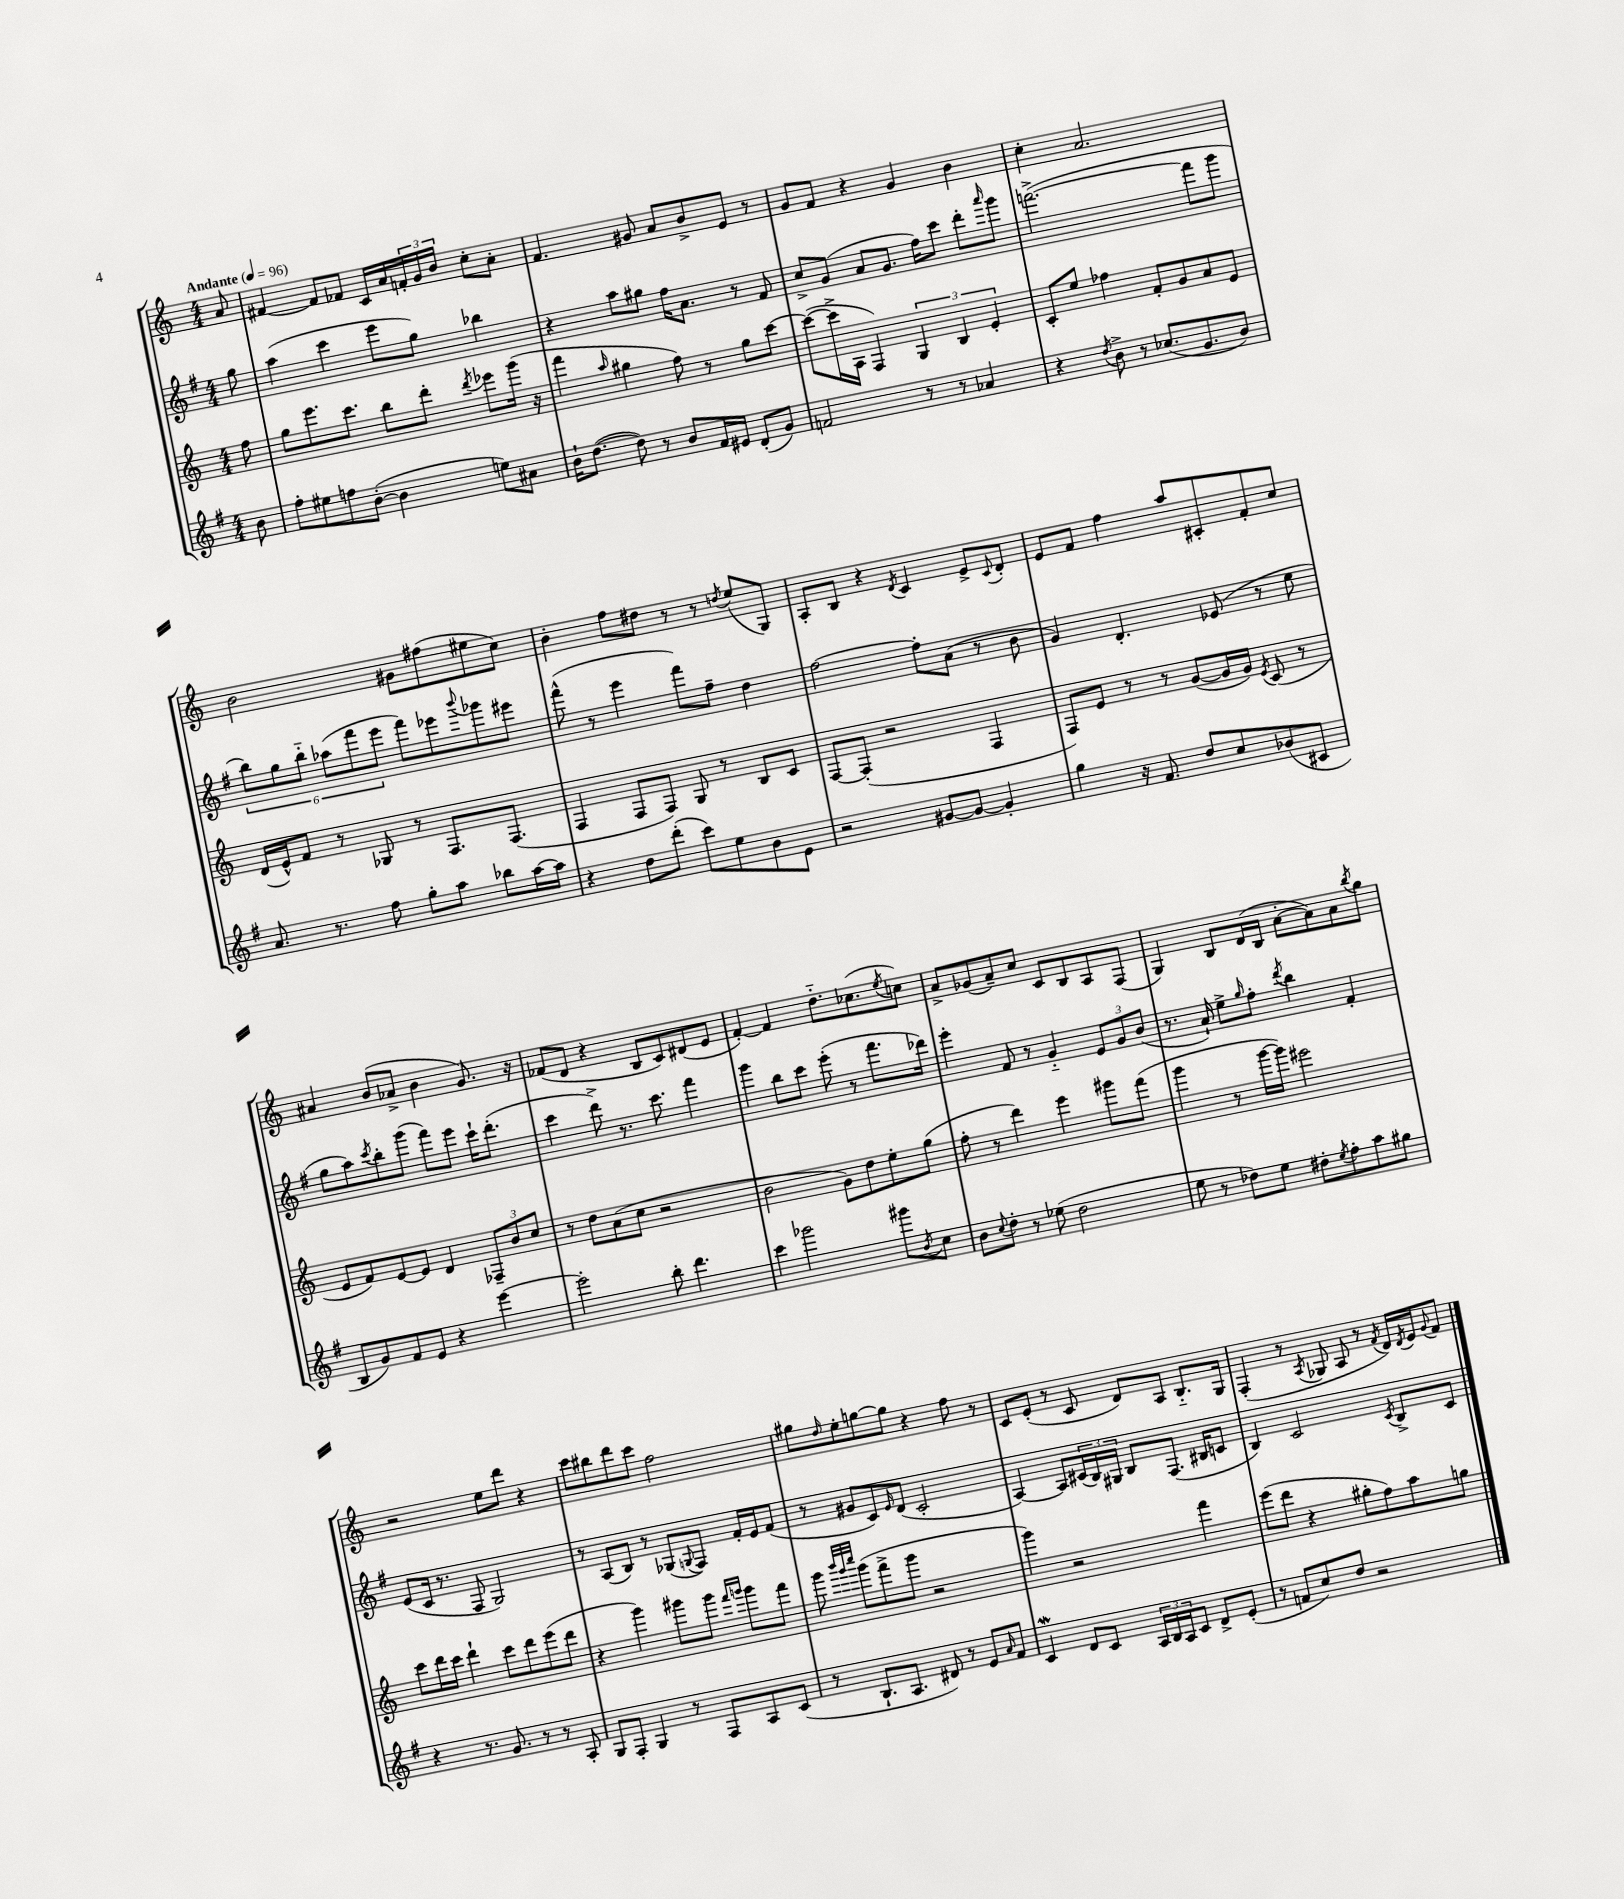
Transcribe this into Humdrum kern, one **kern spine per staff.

**kern	**kern	**kern	**kern
*staff4	*staff3	*staff2	*staff1
*clefG2	*clefG2	*clefG2	*clefG2
*k[f#]	*k[]	*k[f#]	*k[]
*M4/4	*M4/4	*M4/4	*M4/4
*MM96	*MM96	*MM96	*MM96
8b	8ff	8gg	8a
=	=	=	=
8ff#'	8gg	(4aa	[4f#
8ee#	8.eee	.	.
8ff	.	4ccc	8f#]
.	8.ccc	.	.
([8b'	.	.	8f-
4b]	8bb	8eee	16c
.	.	.	16a
.	8ddd'	8gg)	24f'
.	.	.	24g
.	.	.	24b
.	8qddd	.	.
8ee)	8eee-	4bb-	8cc'
8a#	(16ggg	.	8a'
.	16r	.	.
=	=	=	=
16b`	4fff	4r	4.f
([8.dd	.	.	.
.	16qqaa	.	.
8dd])	4gg#	8aa	.
8r	.	8gg#	8g#
8b	8ff)	16ff#	8a
.	.	8.a	.
16f#	8r	.	8b^
16e#	.	.	.
(8d'	8gg#	8r	8e
8g)	[8ccc	8f#	8r
=	=	=	=
2f	(8ccc_	8cc^	8g
.	16ccc^]	(8g	8f
.	16A	.	.
.	4F)	8a	4r
.	.	8.g	.
8r	6G	.	4g
.	.	16ff#)	.
8r	.	8ccc	.
.	6B	.	.
4a-	.	8ddd'	4b
.	6e'	.	.
.	.	16qqaaa	.
.	.	8ggg	.
=	=	=	=
4r	8c'	([2.fff^	4cc'
.	8ee	.	.
8qdd	.	.	.
8b^	4ff-	.	2.a
8r	.	.	.
(8.cc-	8f'	.	.
.	8g	.	.
8.g	.	.	.
.	8a	8fff]	.
8b)	8e	8ggg	.
=	=	=	=
8.a	(16d	12bb)	2b
.	16e^^)	.	.
.	.	12gg	.
.	8f	.	.
.	.	12bb'~	.
8.r	.	.	.
.	8r	(12aa-	.
.	.	12fff#	.
8ff#	8G-	.	.
.	.	12eee	.
8gg'	8r	8fff#)	8g#
8aa	8.F	8eee-	(8ff#
.	.	8qqbbb	.
8bb-	.	8ggg-	8ee#
.	(8.F	.	.
[16aa	.	8eee#	8cc)
16aa]	.	.	.
=	=	=	=
4r	4F	(8fff#^^	4b'
.	.	8r	.
8dd	8F	4eee	8ff
(8ddd'	8F)	.	8dd#
8ccc)	8G	8fff#)	8r
8ee	8r	8ff#~	8r
.	.	.	8qdd
8b	8B	4dd	(8ee
8e	8c	.	8G)
=	=	=	=
2r	[8F	[2ff#	8A'
.	(8F']	.	8B
.	2r	.	4r
.	.	.	8qd
[8g#	.	8ff#']	4c
8g#_	.	(8a	.
4g#']	4F	8r	8e^
.	.	.	8qqc
.	.	8b	8d'
=	=	=	=
4gg	8F)	4g)	8e
.	8e	.	8f
16r	8r	4.d'	4ff
8.f#	.	.	.
.	8r	.	.
8dd	([8g	.	8aa
8cc	16g]	(8e-	8c#'
.	16g)	.	.
.	8qe	.	.
(8b-	(8c	8r	8f'
8c#	8r	8ee	8cc
=	=	=	=
8B	8e	8gg	4a#
8g)	8f)	8aa)	.
.	.	8qccc	.
8f#	[8e	8bb'	(8b
8e	8e]	(8ggg	8a-^
4r	4d	8fff#)	4b
.	.	8eee	.
[4eee	12F-~	16ccc`	8.g)
.	.	(8.ddd'	.
.	12b	.	.
.	12cc	.	.
.	.	.	16r
=	=	=	=
2eee']	8r	4ccc	(8f-
.	8dd	.	8d
.	(8a	8ddd^)	4r
.	8cc	8.r	.
8bb'	2r	.	8B
.	.	8.ccc	.
4.ddd	.	.	8c)
.	.	4fff#	(8d#
.	.	.	8e
=	=	=	=
4ccc	2b	4ggg	[4f')
2ggg-	.	8bb	4f]
.	.	8ccc	.
.	8g)	(8eee'	8.dd'~
.	8dd	8r	.
.	.	.	(8.cc-
8ggg#	8ee'	8.fff#	.
8qb	.	.	8qee
8cc	(8gg	.	8cc)
.	.	16ddd-)	.
=	=	=	=
8b	8ff'	4eee'	8a^
8qqcc	.	.	.
8dd'	8r	.	(8g-
8r	4ddd)	8f#	8a~)
(8ee-	.	8r	8cc
2dd	4eee	4g'~	8c
.	.	.	8B
.	8ggg#	12e	8A
.	.	12g	.
.	(8fff	.	(8F
.	.	(12b	.
=	=	=	=
8ee	4ggg	8.r	4G)
8r	.	.	.
.	.	16a`)	.
8dd-)	8r	8ee^	8B
.	.	16qqgg	.
8ee	[16ggg	8ff#'	(16d
.	16ggg])	.	16B
.	.	8qddd	.
8dd#'	2eee#	4bb	[8a'
8qee	.	.	.
8ff#'	.	.	8a])
8aa	.	4f#'	8a
.	.	.	8qbb
8gg#	.	.	8gg
=	=	=	=
4r	8ccc	(8e	2r
.	16ddd	16c	.
.	16ccc	8.r	.
8.r	4ddd`	.	.
.	.	8F#	.
8.g	.	.	.
.	8ccc	2G)	8ee
8r	8ddd	.	8ddd
8r	(8eee	.	4r
8A'	8ddd	.	.
=	=	=	=
8G	4r	8r	8ccc
8F#'	.	(8A	8bb#
4G	4ggg)	8B)	8ddd
.	.	8r	8ccc
8r	8ggg#	(8G-	2ff
.	.	8qqG	.
8F#	8ggg#	8F#)	.
.	16qqfff	.	.
.	16qqggg	.	.
8A	8ggg	16f#'	.
.	.	16e	.
(8c	8fff	(8f#	.
=	=	=	=
8r	8ggg	8r	8gg#
.	32qqbbb	.	.
.	32qqggg	.	.
.	32qqcccc	.	16qqdd
8.B`	(8ggg	8g#	8ee'
.	8fff^	8c)	[8gg
8.A	.	.	.
.	.	16qqe	.
.	8ggg	(8d	8gg]
8d#)	2r	2c'	4r
8r	.	.	.
8e	.	.	8ff
16qqa	.	.	.
8f#	.	.	8r
=	=	=	=
4c	4ggg)	[4A)	8c
.	.	.	(8e'
8d	2r	8A]	8r
8c	.	(24c#	8c
.	.	24B)	.
.	.	24G#	.
24A	.	8B	8d)
24B	.	.	.
24A	.	.	.
8c	.	(8.F#	8A
8d^	4fff	.	8.B'~
.	.	16B#	.
(8e'	.	8c	.
.	.	.	16G
=	=	=	=
8r	(8eee	4B)	(4F'
8f	8ddd	.	.
8cc)	4r	2c	8r
.	.	.	8qA
8dd	.	.	8G-
2r	8gg#'	.	8A
.	8ff)	.	8r
.	.	8qc	8qf
.	8aa	8B^	16d)
.	.	.	8qd
.	.	.	16e
.	.	.	8qqg
.	8gg	8c	8f
==	==	==	==
*-	*-	*-	*-
